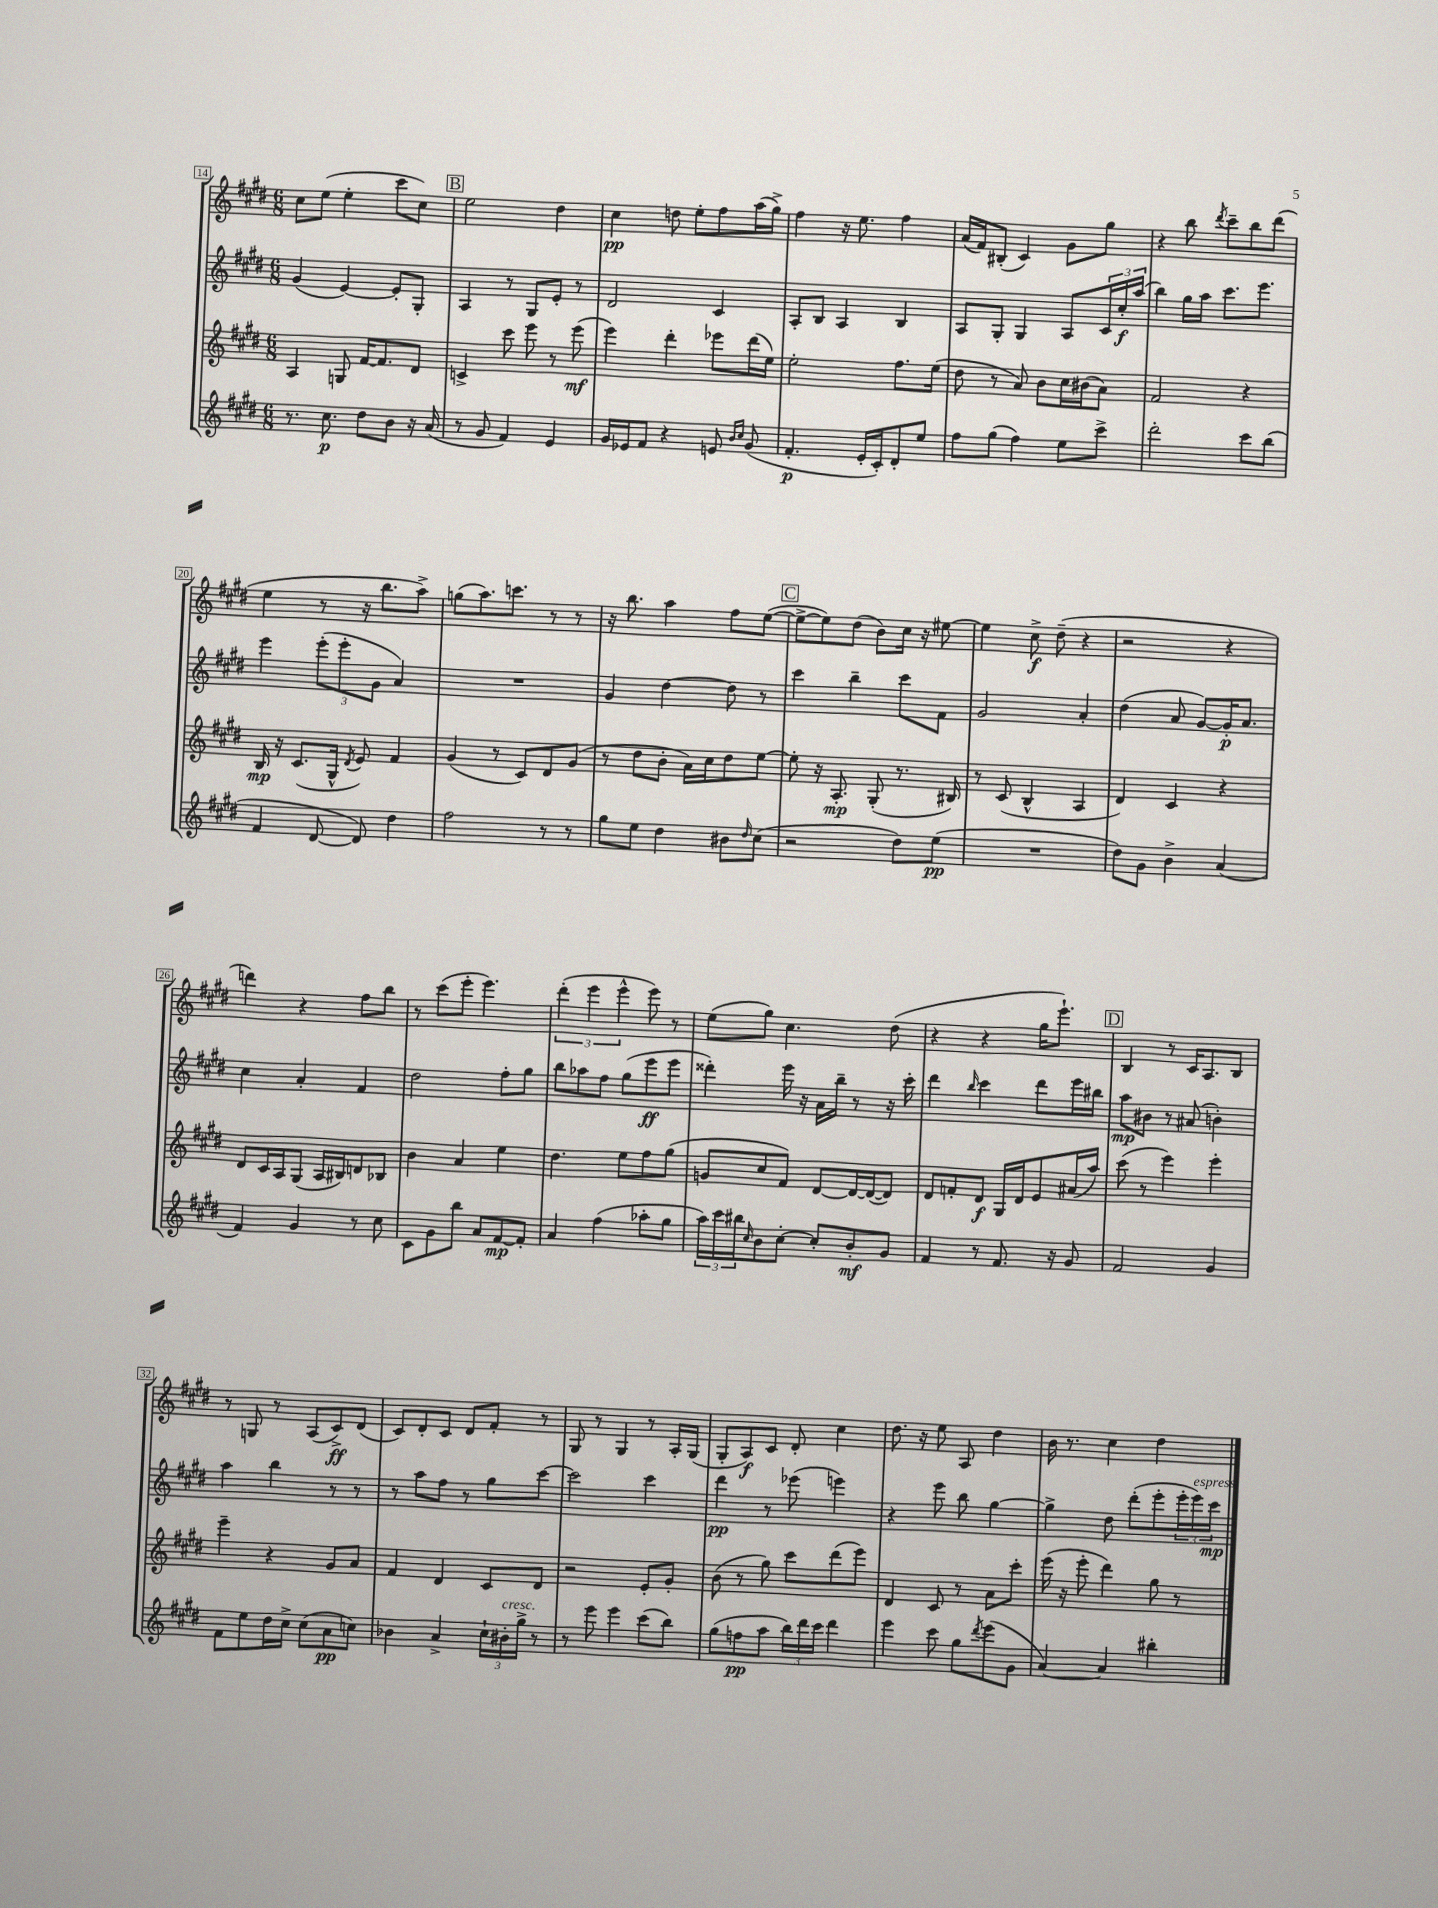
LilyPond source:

<<
\new StaffGroup <<
\new Staff = "s0" {
    \clef treble \key e \major \numericTimeSignature \time 6/8
    cis''8 e''8( e''4-. cis'''8 cis''8) |
    \mark \markup { \box "B" } e''2 dis''4 |
    cis''4\pp d''8 e''8-. fis''8 a''16( gis''16->) |
    fis''4 r16 e''8. fis''4 |
    a'16( fis'16) bis8-.( cis'4) gis'8 gis''8 |
    r4 b''8 \acciaccatura { dis'''8 } cis'''8-- b''8 dis'''8( |
    e''4 r8 r16 b''8. a''8->) |
    g''8( a''8.) c'''8. r8 r8 |
    r16 b''8. a''4 fis''8 e''8~( |
    \mark \markup { \box "C" } e''8~-> e''8) dis''8( b'8) cis''16 r16 eis''8~ |
    eis''4 cis''8->\f dis''8--( r4 |
    r2 r4 |
    d'''4) r4 fis''8 b''8 |
    r8 cis'''8( e'''8-. e'''4.) |
    \tuplet 3/2 { dis'''4-.( e'''4 e'''4-^ } e'''8) r8 |
    e''8( gis''8) cis''4. dis''8( |
    r4 r4 gis''16 e'''8.-!) |
    \mark \markup { \box "D" } b4 r8 cis'16 a8. b8 |
    r8 g8 r8 a8( cis'8->\ff) dis'8( |
    cis'8) dis'8-. cis'8 dis'8 fis'8-. r8 |
    gis8 r8 gis4 r8 a16-. gis16( |
    gis8-. a8\f) cis'8 dis'8-. cis''4 |
    dis''8. r16 e''8 a8 dis''4 |
    b'16 r8. cis''4 dis''4 \bar "|." |
}
\new Staff = "s1" {
    \clef treble \key e \major \numericTimeSignature \time 6/8
    gis'4( e'4~) e'8-. gis8-. |
    \mark \markup { \box "B" } a4 r8 gis8 e'8-. r8 |
    dis'2 cis'4 |
    a8-. b8 a4 b4 |
    a8 gis8-. gis4 a8 \tuplet 3/2 { cis'16 cis''16-.\f a''16( } |
    b''4) gis''16 a''16 cis'''8. e'''8. |
    e'''4 \tuplet 3/2 { e'''8-.( e'''8-. gis'8 } a'4) |
    R2. |
    gis'4 dis''4~ dis''8 r8 |
    \mark \markup { \box "C" } cis'''4 b''4-- cis'''8 fis'8 |
    gis'2 a'4-. |
    dis''4( a'8 gis'8~) gis'16-.\p a'8. |
    cis''4 a'4-. fis'4 |
    dis''2 fis''8-. gis''8 |
    b''8 aes''8 fis''8 gis''8( e'''8\ff e'''8 |
    disis'''4-.) e'''16 r16 a'16 b''16-- r8 r16 cis'''16-. |
    dis'''4 \grace { b''16 } cis'''4 dis'''8 e'''16 bis''16 |
    \mark \markup { \box "D" } a''8\mp bis'8 r8 ais'8( b'4-.) |
    a''4 b''4 r8 r8 |
    r8 a''8 fis''8 r8 gis''8 cis'''8~ |
    cis'''2 cis'''4 |
    dis'''4\pp r8 ees'''8( e'''4) |
    r4 e'''8 b''8 gis''4~ |
    gis''4-> dis''8 dis'''8-.( e'''8-. \tuplet 3/2 { e'''16-. e'''16^\markup { \italic "espress." }) cis'''16\mp } \bar "|." |
}
\new Staff = "s2" {
    \clef treble \key e \major \numericTimeSignature \time 6/8
    a4 g8 fis'16~ fis'8. dis'8 |
    \mark \markup { \box "B" } c'4-> cis'''8 e'''8 r8 e'''8\mf( |
    e'''4) dis'''4-. ees'''8 dis'''16( e''16) |
    e''2-. fis''8. e''16( |
    dis''8 r8 a'8) b'8 cis''16 bis'16( a'8) |
    fis'2 r4 |
    b16\mp r16 cis'8.( gis16-^ \acciaccatura { dis'8 } e'8) fis'4 |
    gis'4( r8 cis'8) dis'8 gis'8( |
    r8 dis''8 b'8-. a'16) cis''16 dis''8 e''8~ |
    \mark \markup { \box "C" } e''8-. r16 a8.-.\mp gis8-.( r8. bis16) |
    r8 cis'8( b4-^ a4 |
    dis'4) cis'4 r4 |
    dis'8 cis'16 a16 gis8( a16 bis16) d'8 bes8 |
    b'4 a'4 e''4 |
    dis''4. e''8 fis''8 gis''8( |
    g'8 cis''8 fis'8) dis'8~ dis'16~ dis'16~( dis'8) |
    dis'8 f'8-. dis'8\f gis16 dis'16 e'8 ais'16( a''16) |
    \mark \markup { \box "D" } cis'''8( r8 e'''4) e'''4-. |
    e'''4-- r4 gis'8 a'8 |
    fis'4 dis'4 cis'8 dis'8 |
    r2 e'8-. gis'8-. |
    b'8( r8 gis''8) cis'''8 dis'''8( e'''8) |
    dis'4 cis'8 r8 a'8 cis'''8-. |
    e'''16( r16 e'''8-. dis'''4) gis''8 r8 \bar "|." |
}
\new Staff = "s3" {
    \clef treble \key e \major \numericTimeSignature \time 6/8
    r8. cis''8.\p dis''8 b'8 r16 a'16( |
    \mark \markup { \box "B" } r8 gis'8 fis'4) e'4 |
    gis'16 ees'16 fis'8 r4 e'8 \grace { b'16 cis''16 } gis'8( |
    fis'4.-.\p e'16-. cis'16-.) dis'8-. e''8 |
    fis''8 gis''8( fis''4) e''8 cis'''8-> |
    dis'''2-. cis'''8 b''8( |
    fis'4 dis'8~ dis'8) dis''4 |
    fis''2 r8 r8 |
    gis''8 e''8 dis''4 bis'8 \grace { dis''16 } cis''8( |
    \mark \markup { \box "C" } r2 dis''8) e''8\pp( |
    R2. |
    dis''8) gis'8 b'4-> a'4( |
    fis'4) gis'4 r8 cis''8 |
    cis'8 gis'8 b''8 a'8 fis'8~\mp fis'8-. |
    a'4 fis''4( aes''8-. gis''8 |
    \tuplet 3/2 { a''16) cis'''16 bis''16 } \grace { cis''16 } b'8 cis''8~-. cis''8-. b'8-.\mf gis'8 |
    fis'4 r8 fis'8. r16 gis'8 |
    \mark \markup { \box "D" } fis'2 gis'4 |
    fis'8 e''8 dis''16 cis''16-> cis''8( a'8\pp c''8) |
    bes'4 a'4-> \tuplet 3/2 { cis''16-! bis'16-.^\markup { \italic "cresc." } gis''16-> } r8 |
    r8 e'''8 e'''4 cis'''8( b''8) |
    gis''8( f''8\pp a''8 \tuplet 3/2 { b''16) dis'''16 cis'''16 } dis'''4 |
    e'''4 cis'''8 gis''8 \acciaccatura { dis'''8 } e'''8( gis'8 |
    a'4~) a'4 bis''4-. \bar "|." |
}
>>
>>
\layout { \context { \Score currentBarNumber = #14 \override BarNumber.stencil = #(make-stencil-boxer 0.1 0.3 ly:text-interface::print) } }
